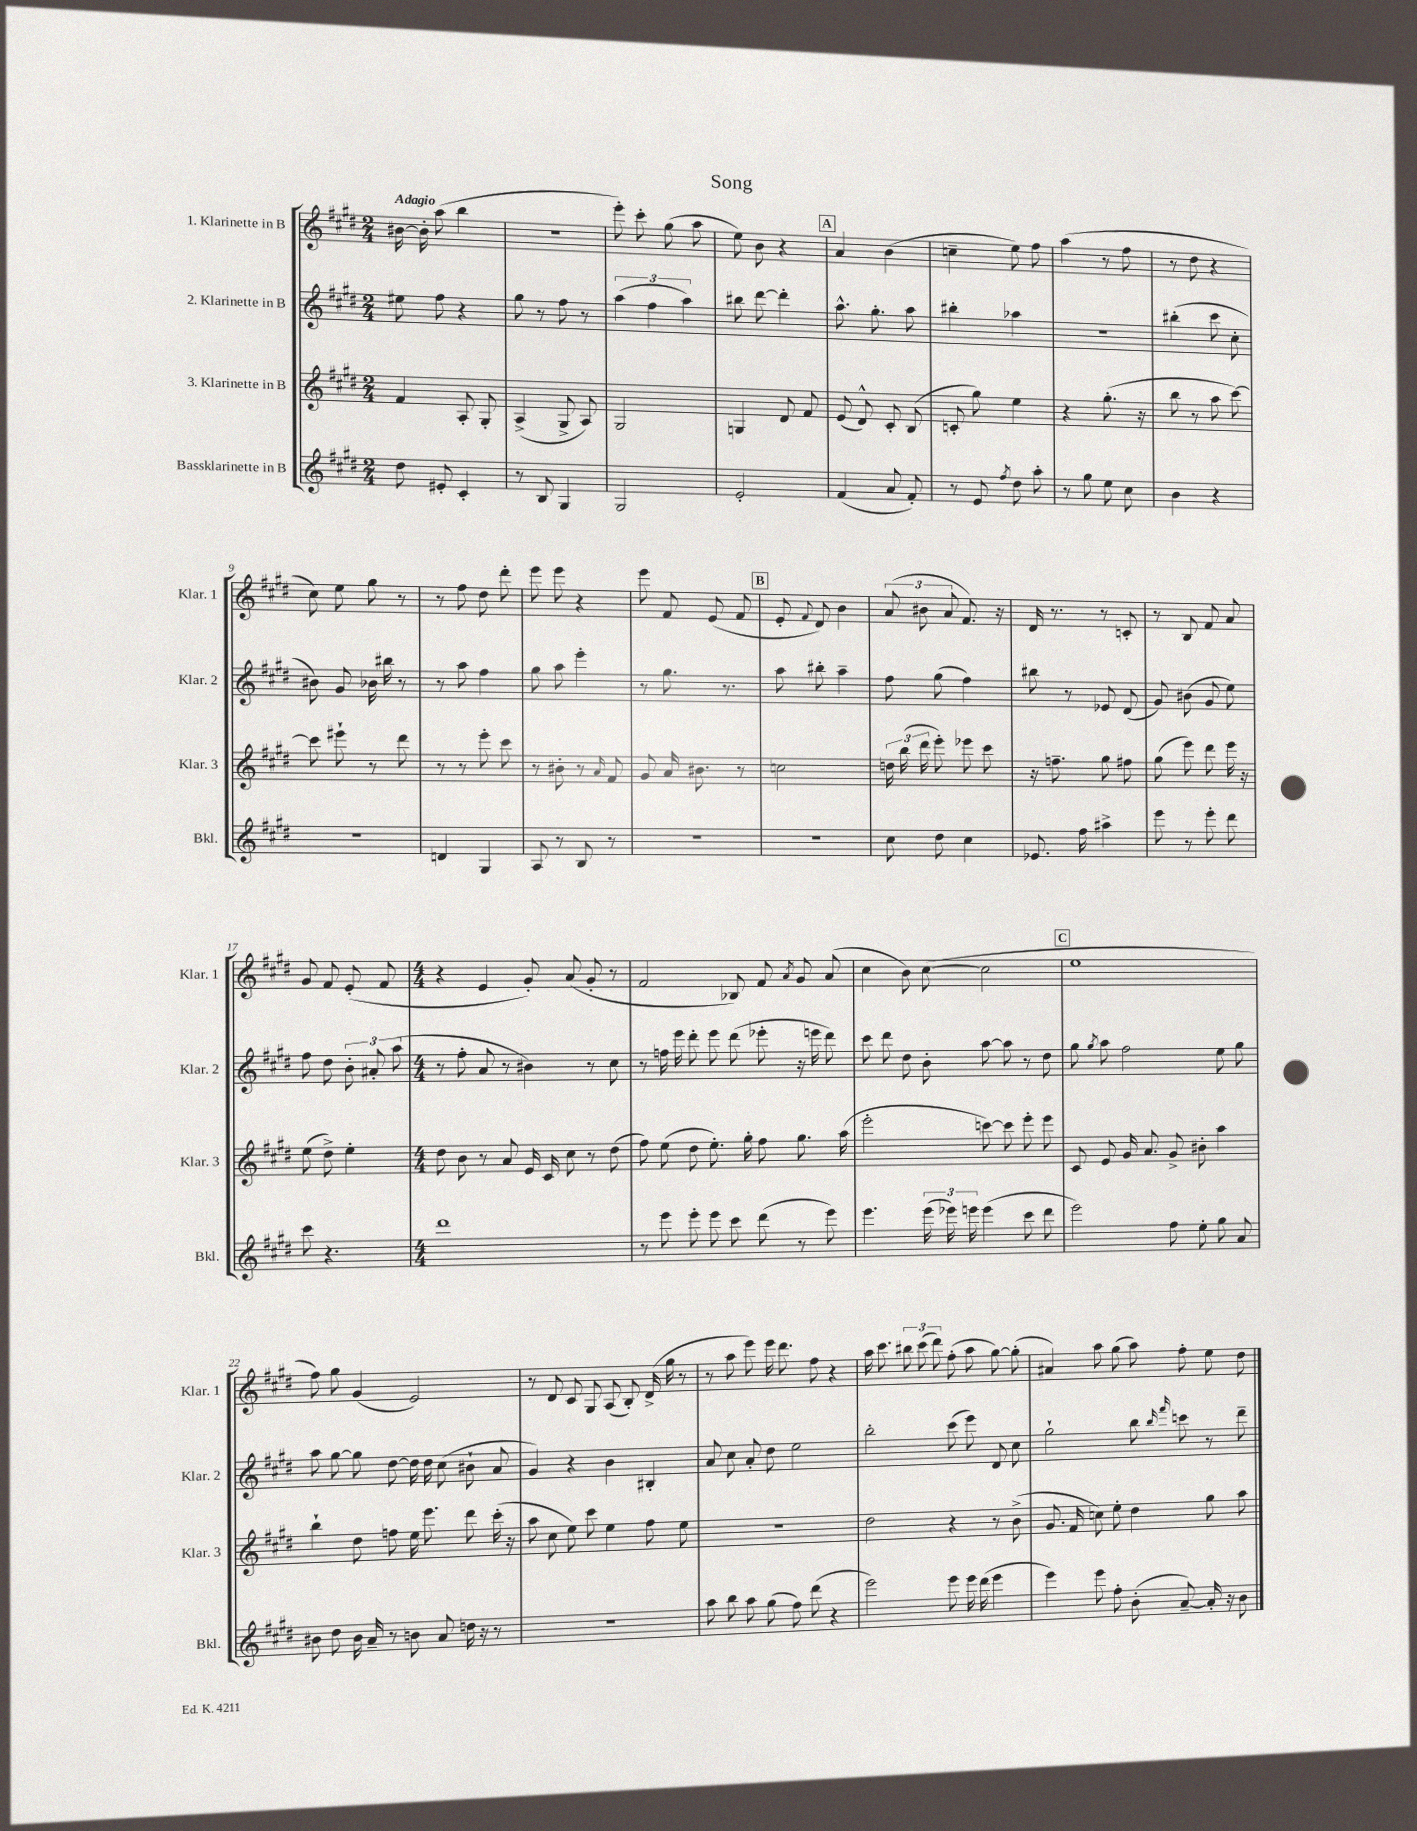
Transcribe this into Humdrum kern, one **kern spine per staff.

**kern	**kern	**kern	**kern
*part4	*part3	*part2	*part1
*staff4	*staff3	*staff2	*staff1
*I"Bassklarinette in B	*I"3. Klarinette in B	*I"2. Klarinette in B	*I"1. Klarinette in B
*I'Bkl.	*I'Klar. 3	*I'Klar. 2	*I'Klar. 1
*clefG2	*clefG2	*clefG2	*clefG2
*k[f#c#g#d#]	*k[f#c#g#d#]	*k[f#c#g#d#]	*k[f#c#g#d#]
*M2/4	*M2/4	*M2/4	*M2/4
=1	=1	=1	=1
!	!	!	!LO:TX:a:B:t=Adagio
8dd#\	4f#/	8ee#X\	[16b#X\
.	.	.	16b#'\]
8e#X'/	.	8ff#\	(8aa\
4c#'/	8A'/	4r	4bb\
.	8G#'/	.	.
=2	=2	=2	=2
8r	(4A^/	8gg#\	2r
8B/	.	8r	.
4G#/	8G#^/	8ff#\	.
.	8A/)	8r	.
=3	=3	=3	=3
2G#/	2G#/	(6aa\	8eee'\)
.	.	.	8ccc#'\
.	.	6ff#\	.
.	.	.	(8gg#\
.	.	6aa\)	.
.	.	.	8aa\
=4	=4	=4	=4
2e'/	4Gn/	8bb#X\	8ee\)
.	.	[8ddd#\	8b\
.	8d#/	4ddd#'\]	4r
.	8f#/	.	.
!!LO:REH:place=s1:t=A
=5	=5	=5	=5
(4f#/	(8e/	8.aa^^\	4a/
.	8d#^^/)	.	.
.	.	8.gg#'\	.
8a/	8c#'/	.	(4b\
8f#'/)	(8B/	8aa\	.
=6	=6	=6	=6
8r	8cn'/	4bb#X'\	4ccn~\
8e/	8gg#\)	.	.
8qff#/	.	.	.
8dd#\	4ee\	4aa-X\	8ee\)
8aa'\	.	.	8ff#\
=7	=7	=7	=7
8r	4r	2r	(4aa\
8gg#\	.	.	.
8ee\	(8.gg#'\	.	8r
8cc#\	.	.	8ff#\
.	16r	.	.
=8	=8	=8	=8
4b\	8bb\	(4bb#X'\	8r
.	8r	.	8dd#\
4r	8aa\	8ccc#\	4r
.	[8ccc#\)	8cc#'\	.
!!LO:LB:g=z
=9	=9	=9	=9
2r	8ccc#\]	8b#X\)	8cc#\)
.	8eee#X`\	8g#/	8ee\
.	8r	16b-X\	8gg#\
.	.	16bb#X\	.
.	8ddd#\	8r	8r
=10	=10	=10	=10
4dn/	8r	8r	8r
.	8r	8aa\	8ff#\
4G#/	8eee'\	4ff#\	8dd#\
.	8ccc#\	.	8ddd#'\
=11	=11	=11	=11
8A/	8r	8gg#\	8eee\
8r	8b#X'\	8aa\	8eee\
8B/	8r	4eee'\	4r
.	16qqa/	.	.
8r	8f#/	.	.
=12	=12	=12	=12
2r	8g#/	8r	8eee\
.	16a/	8.gg#\	8f#/
.	8.b#X\	.	.
.	.	.	(8e/
.	.	8.r	.
.	8r	.	8f#/
!!LO:REH:place=s1:t=B
=13	=13	=13	=13
2r	2ccn\	8aa\	8e'/
.	.	.	8qqf#/
.	.	8bb#X'\	8d#/)
.	.	4aa~\	4b\
=14	=14	=14	=14
8cc#\	24ddn\	8ff#\	(12a/
.	(24bb\	.	.
.	24ddd#\	.	12b#X\
8dd#\	8eee'\)	(8gg#\	.
.	.	.	12a/
4cc#\	8eee-X\	4ff#\)	8.f#/)
.	8ccc#\	.	.
.	.	.	16r
=15	=15	=15	=15
8.e-X/	16r	8bb#X\	16d#/
.	8.ffn~\	.	8.r
.	.	8r	.
16ff#\	.	.	.
4aa#X^\	8gg#\	8e-X/	8r
.	8ff#X\	(8d#/	8cn'/
=16	=16	=16	=16
8eee\	(8gg#\	8g#/)	8r
8r	8eee\)	(8b#X\	8B/
8eee'\	8ddd#\	8g#/	8f#/
8ddd#\	16eee\	8ee\)	8a/
.	16r	.	.
!!LO:LB:g=z
=17	=17	=17	=17
8ccc#\	(8ee\	8ff#\	8g#/
4.r	8dd#^\)	8dd#\	8f#/
.	4ee'\	12b'\	(8e'/
.	.	12a#X'/	.
.	.	.	8f#/
.	.	(12aa\	.
=18	=18	=18	=18
*M4/4	*M4/4	*M4/4	*M4/4
1ddd#	8dd#\	8r	4r
.	8b\	8ff#'\	.
.	8r	8a/	4e/
.	8a/	8r	.
.	16e/	4b#X\)	8g#'/)
.	16c#/	.	.
.	8cc#\	.	(8a/
.	8r	8r	8g#'/
.	(8dd#\	8cc#\	8r
=19	=19	=19	=19
8r	8ff#\)	8r	2f#/
8eee\	(8ee\	16ffn\	.
.	.	16eee\	.
8eee'\	8dd#\	8ddd#'\	.
8eee\	8.ee'\)	8eee\	.
8ccc#\	.	(8ddd#\	8B-X/)
.	16gg#'\	.	.
(8ddd#\	8ff#\	8eee-X'\	8f#/
.	.	.	8qa/
8r	8.gg#\	16r	8g#/
.	.	16eeen\	.
8eee\)	.	8ddd#\)	(8a/
.	(16aa\	.	.
=20	=20	=20	=20
4.eee\	2eee'\	8ccc#\	4cc#\
.	.	8ddd#\	.
.	.	8dd#\	8b\)
(24eee\	.	8b'\	([8cc#\
24eee-X\)	.	.	.
24eeen\	.	.	.
(4eee\	[8cccn\)	[8aa\	2cc#\]
.	8ccc\]	8aa\]	.
8ccc#\	8eee'\	8r	.
8ddd#\	8eee\	8dd#\	.
!!LO:REH:place=s1:t=C
=21	=21	=21	=21
2eee\)	8c#/	8gg#\	1ee
.	.	8qgg#/	.
.	8e/	8aa\	.
.	16g#/	2ff#\	.
.	8.a/	.	.
8ff#\	8g#^/	.	.
8ee'\	8b#X'\	.	.
8gg#\	4aa\	8ee\	.
8a/	.	8gg#\	.
!!LO:LB:g=z
=22	=22	=22	=22
8b#X\	4bb`\	8aa\	8ff#\)
8dd#\	.	[8gg#\	8gg#\
16b#\	8dd#\	8gg#\]	(4g#/
16a~/	.	.	.
8r	8ffn\	[8dd#\	.
8bn\	16ee\	16dd#\]	2e/)
.	8.eee\	16dd#\	.
8a/	.	(8cc#\	.
16ddn\	8ddd#\	8b#X`\	.
16r	.	.	.
8r	(16ccc#'\	8a/	.
.	16r	.	.
=23	=23	=23	=23
1r	8aa\	4g#/)	8r
.	8cc#\	.	8d#/
.	8ee\)	4r	8c#/
.	8ccc#\	.	8G#/
.	4ee\	4b\	(8A/
.	.	.	8B'/)
.	8ff#\	4B#X'/	(16d#^/
.	.	.	16gg#\
.	8ee\	.	8r
=24	=24	=24	=24
8aa\	1r	8a/	8r
8bb\	.	8cc#\	8aa\
8aa\	.	8a'/	8eee\)
(8gg#\	.	8dd#\	16eee\
.	.	.	8.ddd#\
8ff#\)	.	2ee\	.
(8ddd#\	.	.	8ff#\
4r	.	.	4r
=25	=25	=25	=25
2eee\)	2dd#\	2bb'\	16aa\
.	.	.	8.ccc#\
.	.	.	12bb#X\
.	.	.	(12ccc#\
.	.	.	12ddd#\)
8eee\	4r	(8ccc#\	(8ff#'\
16eee\	.	8eee\)	8aa\
(16ddd#\	.	.	.
4eee\	8r	8d#/	[8gg#\)
.	(8b^\	8cc#\	(8gg#'\]
=26	=26	=26	=26
4eee\)	8.g#/	2gg#`\	4a#X/)
.	16f#/	.	.
8eee\	8ccn\)	.	8aa\
8ff#'\	8ee'\	.	(8gg#\
(8b'\	4dd#\	8bb\	8aa\)
.	.	16qqbb/	.
.	.	16qqfff#/	.
[8a~/)	.	8cccn\	8ff#'\
16a'/]	8gg#\	8r	8ee\
16r	.	.	.
8b\	8aa\	8ddd#~\	8dd#\
==	==	==	==
*-	*-	*-	*-
